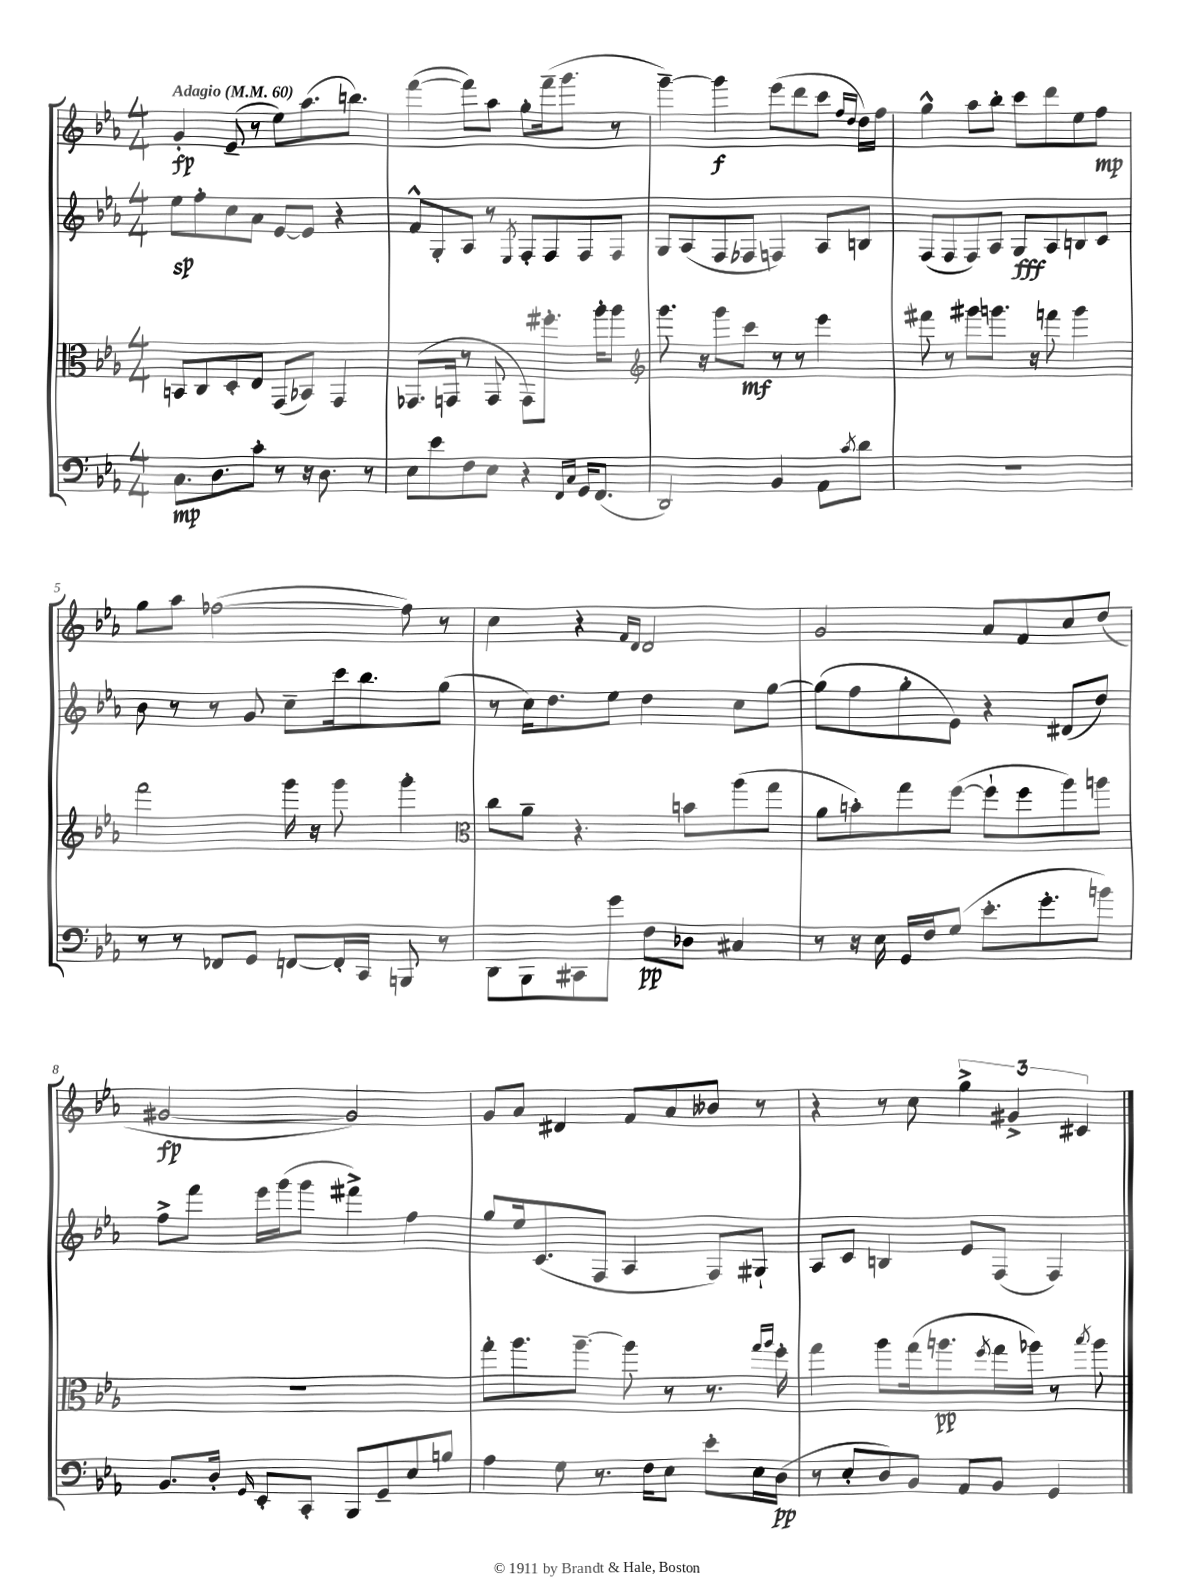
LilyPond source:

<<
\new StaffGroup <<
\new Staff = "s0" {
    \clef treble \key ees \major \numericTimeSignature \time 4/4 \tempo "Adagio" 4 = 60
    g'4-.\fp ees'8--( r8 ees''8) aes''8.( b''8.) |
    f'''4~( f'''8) aes''8 g''8-. f'''16--( g'''8. r8 |
    g'''4~--) g'''4\f ees'''8( d'''8 c'''8 \grace { f''16 d''16 } d''16) f''16 |
    g''4-^ aes''8 bes''8-. c'''8 d'''8 ees''8 f''8\mp |
    g''8 aes''8 fes''2~( fes''8) r8 |
    c''4 r4 \grace { f'16 d'16 } d'2 |
    g'2 aes'8 f'8 c''8 d''8( |
    gis'2~\fp gis'2) |
    g'8 aes'8 dis'4 f'8 aes'8 beses'8 r8 |
    r4 r8 c''8 \tuplet 3/2 { g''4-> gis'4-> cis'4 } \bar "|." |
}
\new Staff = "s1" {
    \clef treble \key ees \major \numericTimeSignature \time 4/4
    ees''8\sp f''8-. c''8 aes'8 ees'8~ ees'8 r4 |
    f'8-^ g8-. aes8 r8 \acciaccatura { ees8 } f8-. f8 f8 f8 |
    g8 aes8( f8 fes8 f4) aes8 b8 |
    f8( f8 f8) aes8 g8\fff aes8 b8 c'8 |
    bes'8 r8 r8 g'8 c''8-- c'''16 bes''8. g''8( |
    r8 c''16) d''8. ees''8 d''4 c''8 g''8~ |
    g''8( f''8 g''8-. ees'8) r4 dis'8( d''8) |
    f''8-> f'''8 ees'''16 g'''16( g'''8 fis'''4->) f''4 |
    g''8 ees''16 c'8.( f8 aes4 f8) gis8-! |
    aes8 c'8 b4 ees'8 f8( f4) \bar "|." |
}
\new Staff = "s2" {
    \clef alto \key ees \major \numericTimeSignature \time 4/4
    b,8 c8 d8-. ees8 g,8( bes,8) g,4 |
    ges,8.( g,16 r8 g,8 g,8) fis''8.-. aes''16-. aes''8 |
    \clef treble g'''8. r16 g'''8 c'''8\mf r8 r8 ees'''4 |
    fis'''8 r8 gis'''8 g'''8. r16 f'''8 g'''4 |
    f'''2 g'''16 r16 g'''8 g'''4-. |
    \clef alto c''8 aes'8-- r4. b'8 aes''8( g''8 |
    aes'8 b'8-.) g''8 f''8~( f''8-! f''8 aes''8) a''8 |
    R1 |
    g''8-. aes''8. aes''8.~-- aes''8 r8 r8. \grace { g''16 aes''16 } f''16-. |
    g''4 aes''8 g''16( a''8.\pp \acciaccatura { f''8 } g''16 aes''16) r8 \acciaccatura { bes''8 } aes''8 \bar "|." |
}
\new Staff = "s3" {
    \clef bass \key ees \major \numericTimeSignature \time 4/4
    c8.\mp d8. c'8-. r8 r16 d8. r8 |
    ees8 ees'8 f8 ees8 r4 \grace { f,16 c16 } g,16 f,8.( |
    d,2) bes,4 aes,8 \acciaccatura { c'8 } d'8 |
    R1 |
    r8 r8 fes,8 g,8 f,8~ f,16-. c,16 b,,8 r8 |
    d,8 bes,,8 cis,8 g'8 f8\pp des8 cis4 |
    r8 r16 ees16 g,16 f16 g8( ees'8.-. g'8.-. b'8) |
    bes,8. d16-. \grace { g,16 } ees,8-. c,8-. bes,,8 g,8-- ees8 b8 |
    aes4 g8 r8. f16 ees8 ees'8-. ees16 d16\pp( |
    r8 ees8-. d8) bes,8 aes,8 bes,8 g,4 \bar "|." |
}
>>
>>
